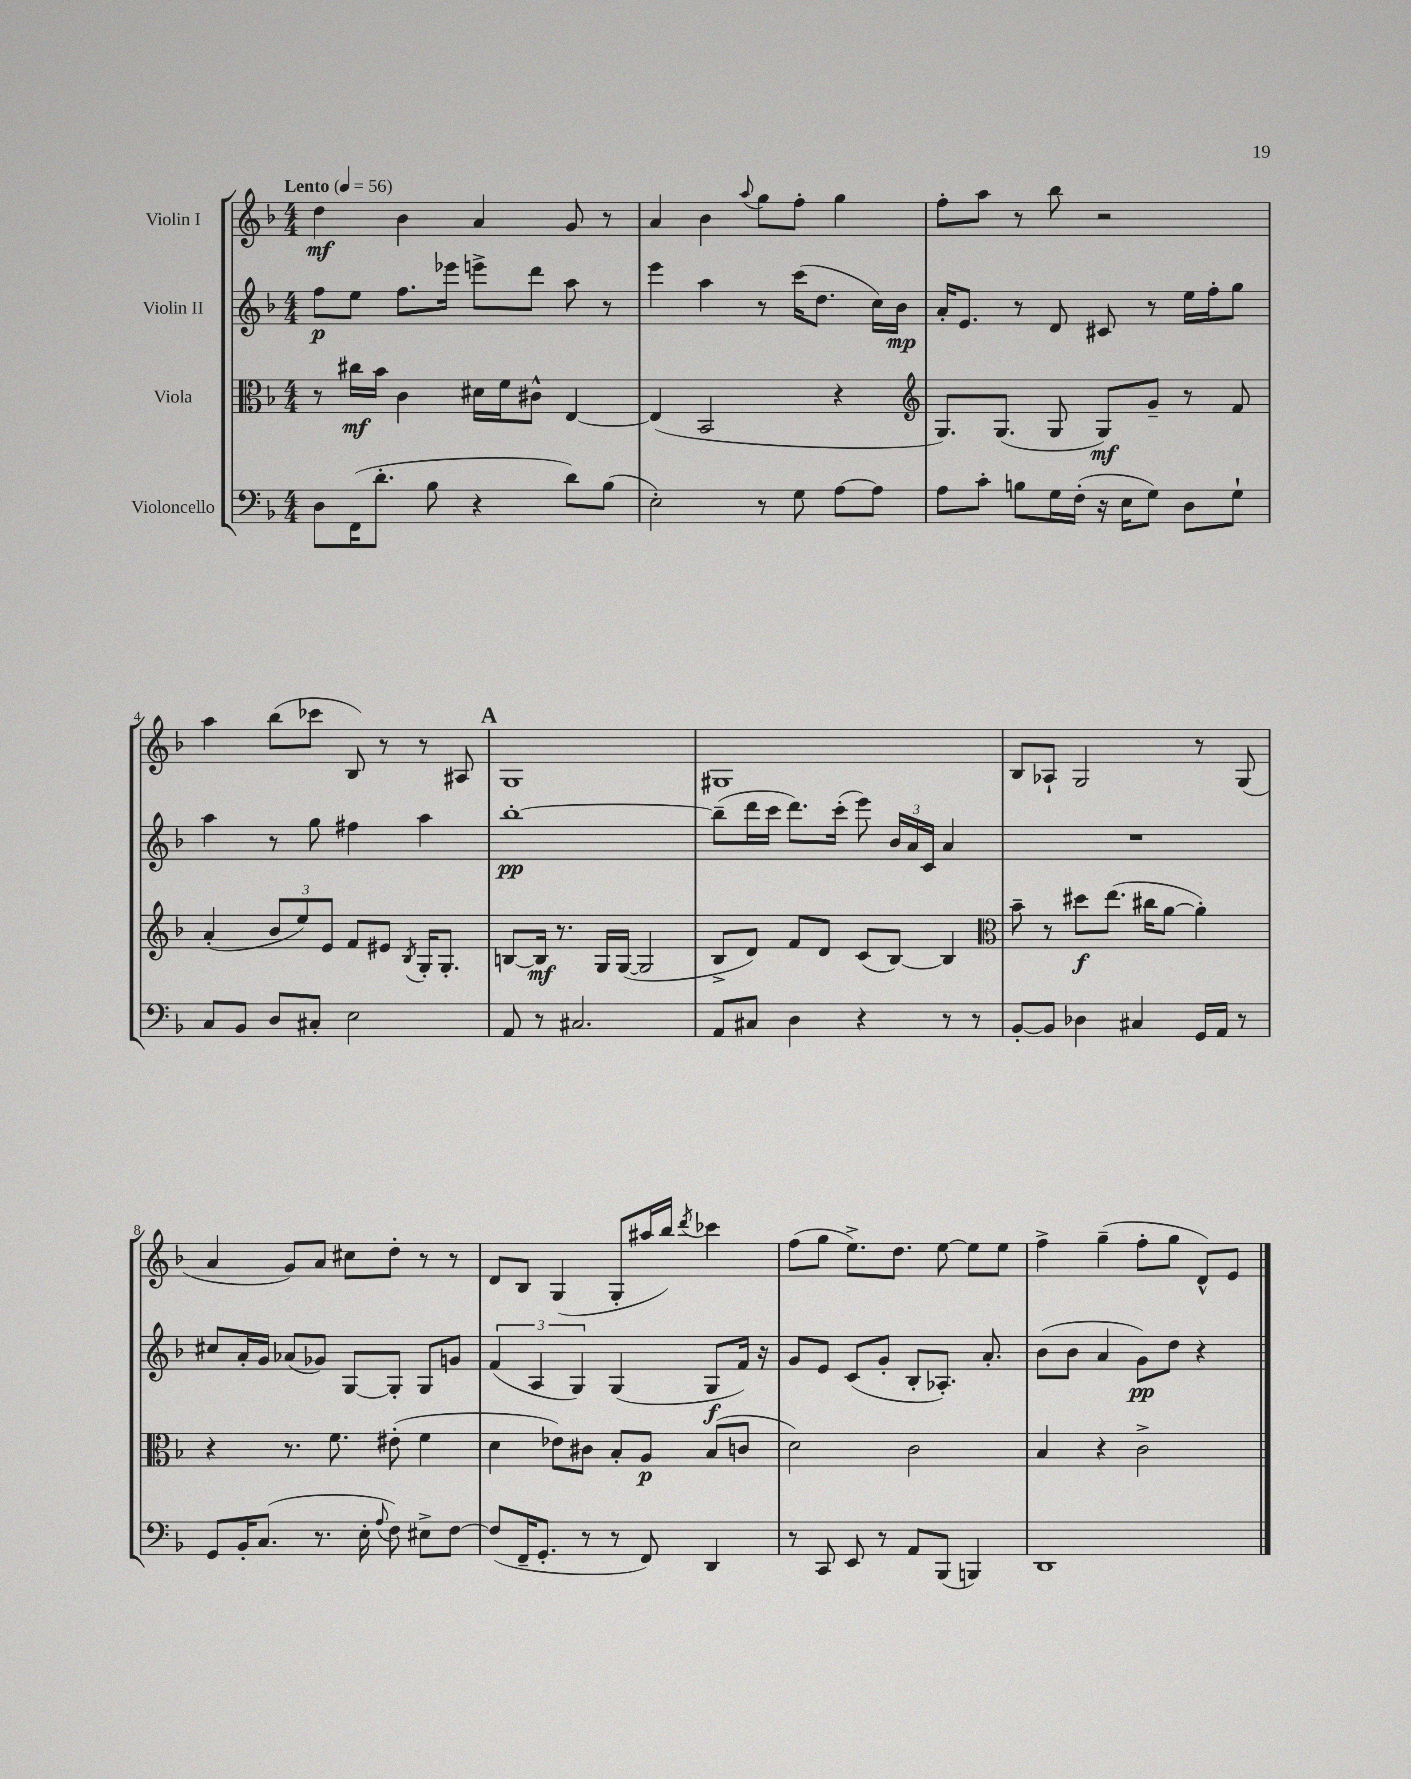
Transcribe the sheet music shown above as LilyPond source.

<<
\new StaffGroup <<
\new Staff = "s0" \with { instrumentName = "Violin I" } {
    \clef treble \key f \major \numericTimeSignature \time 4/4 \tempo "Lento" 4 = 56
    \autoBeamOff d''4\mf bes'4 a'4 g'8 r8 |
    a'4 bes'4 \appoggiatura { a''8 } g''8[ f''8]-. g''4 |
    f''8[-. a''8] r8 bes''8 r2 |
    a''4 bes''8[( ces'''8] bes8) r8 r8 ais8 |
    \mark \markup { \bold "A" } g1 |
    gis1 |
    bes8[ aes8]-! g2 r8 g8( |
    a'4 g'8[) a'8] cis''8[ d''8]-. r8 r8 |
    d'8[ bes8] g4( g8[-. ais''16 bes''16]) \acciaccatura { d'''8 } ces'''4 |
    f''8[( g''8] e''8.[->) d''8.] e''8~ e''8[ e''8] |
    f''4-> g''4--( f''8[-. g''8] d'8[-^) e'8] \bar "|." |
}
\new Staff = "s1" \with { instrumentName = "Violin II" } {
    \clef treble \key f \major \numericTimeSignature \time 4/4
    \autoBeamOff f''8[\p e''8] f''8.[ ees'''16] e'''8[-> d'''8] a''8 r8 |
    e'''4 a''4 r8 c'''16[( d''8.] c''16[) bes'16]\mp |
    a'16[-. e'8.] r8 d'8 cis'8 r8 e''16[ f''16-. g''8] |
    a''4 r8 g''8 fis''4 a''4 |
    \mark \markup { \bold "A" } bes''1~-.\pp |
    bes''8[--( d'''16 c'''16] d'''8.[) c'''16]-.( e'''8) \tuplet 3/2 { bes'16[ a'16 c'16] } a'4 |
    R1 |
    cis''8[ a'16-. g'16] aes'8[( ges'8]) g8[~ g8]-. g8[ g'8] |
    \tuplet 3/2 { f'4( a4 g4) } g4( g8[\f f'16]) r16 |
    g'8[ e'8] c'8[( g'8]-. bes8[-. aes8.]-.) a'8.-. |
    bes'8[( bes'8] a'4 g'8[\pp) d''8] r4 \bar "|." |
}
\new Staff = "s2" \with { instrumentName = "Viola" } {
    \clef alto \key f \major \numericTimeSignature \time 4/4
    \autoBeamOff r8 cis''16[\mf bes'16] c'4 dis'16[ f'16 cis'8]-^ e4~ |
    e4( bes,2 r4 |
    \clef treble g8.[) g8.]( g8 g8[\mf) g'8]-- r8 f'8 |
    a'4-.( \tuplet 3/2 { bes'8[ e''8) e'8] } f'8[ eis'8] \acciaccatura { bes8 } g16[-. g8.]-. |
    \mark \markup { \bold "A" } b8[~ b16]\mf r8. g16[ g16]~( g2 |
    bes8[-> d'8]) f'8[ d'8] c'8[( bes8]~) bes4 |
    \clef alto bes'8-- r8 dis''8[\f e''8.]( cis''16[ a'8]~ a'4-.) |
    r4 r8. f'8. eis'8-.( f'4 |
    d'4 ees'8[) cis'8] bes8[-. a8]\p bes8[( c'8] |
    d'2) c'2 |
    bes4 r4 c'2-> \bar "|." |
}
\new Staff = "s3" \with { instrumentName = "Violoncello" } {
    \clef bass \key f \major \numericTimeSignature \time 4/4
    \autoBeamOff d8[ f,16( d'8.]-. bes8 r4 d'8[) bes8]( |
    e2-.) r8 g8 a8[~ a8] |
    a8[ c'8]-. b8[ g16 f16]-.( r16 e16[ g8]) d8[ g8]-! |
    c8[ bes,8] d8[ cis8]-. e2 |
    \mark \markup { \bold "A" } a,8 r8 cis2. |
    a,8[ cis8] d4 r4 r8 r8 |
    bes,8[~-. bes,8] des4 cis4 g,16[ a,16] r8 |
    g,8[ bes,16-. c8.]( r8. e16-. \appoggiatura { a8 } f8) eis8[-> f8]~ |
    f8[( f,16-- g,8.]-. r8 r8 f,8) d,4 |
    r8 c,8 e,8 r8 a,8[ bes,,8]( b,,4) |
    d,1 \bar "|." |
}
>>
>>
